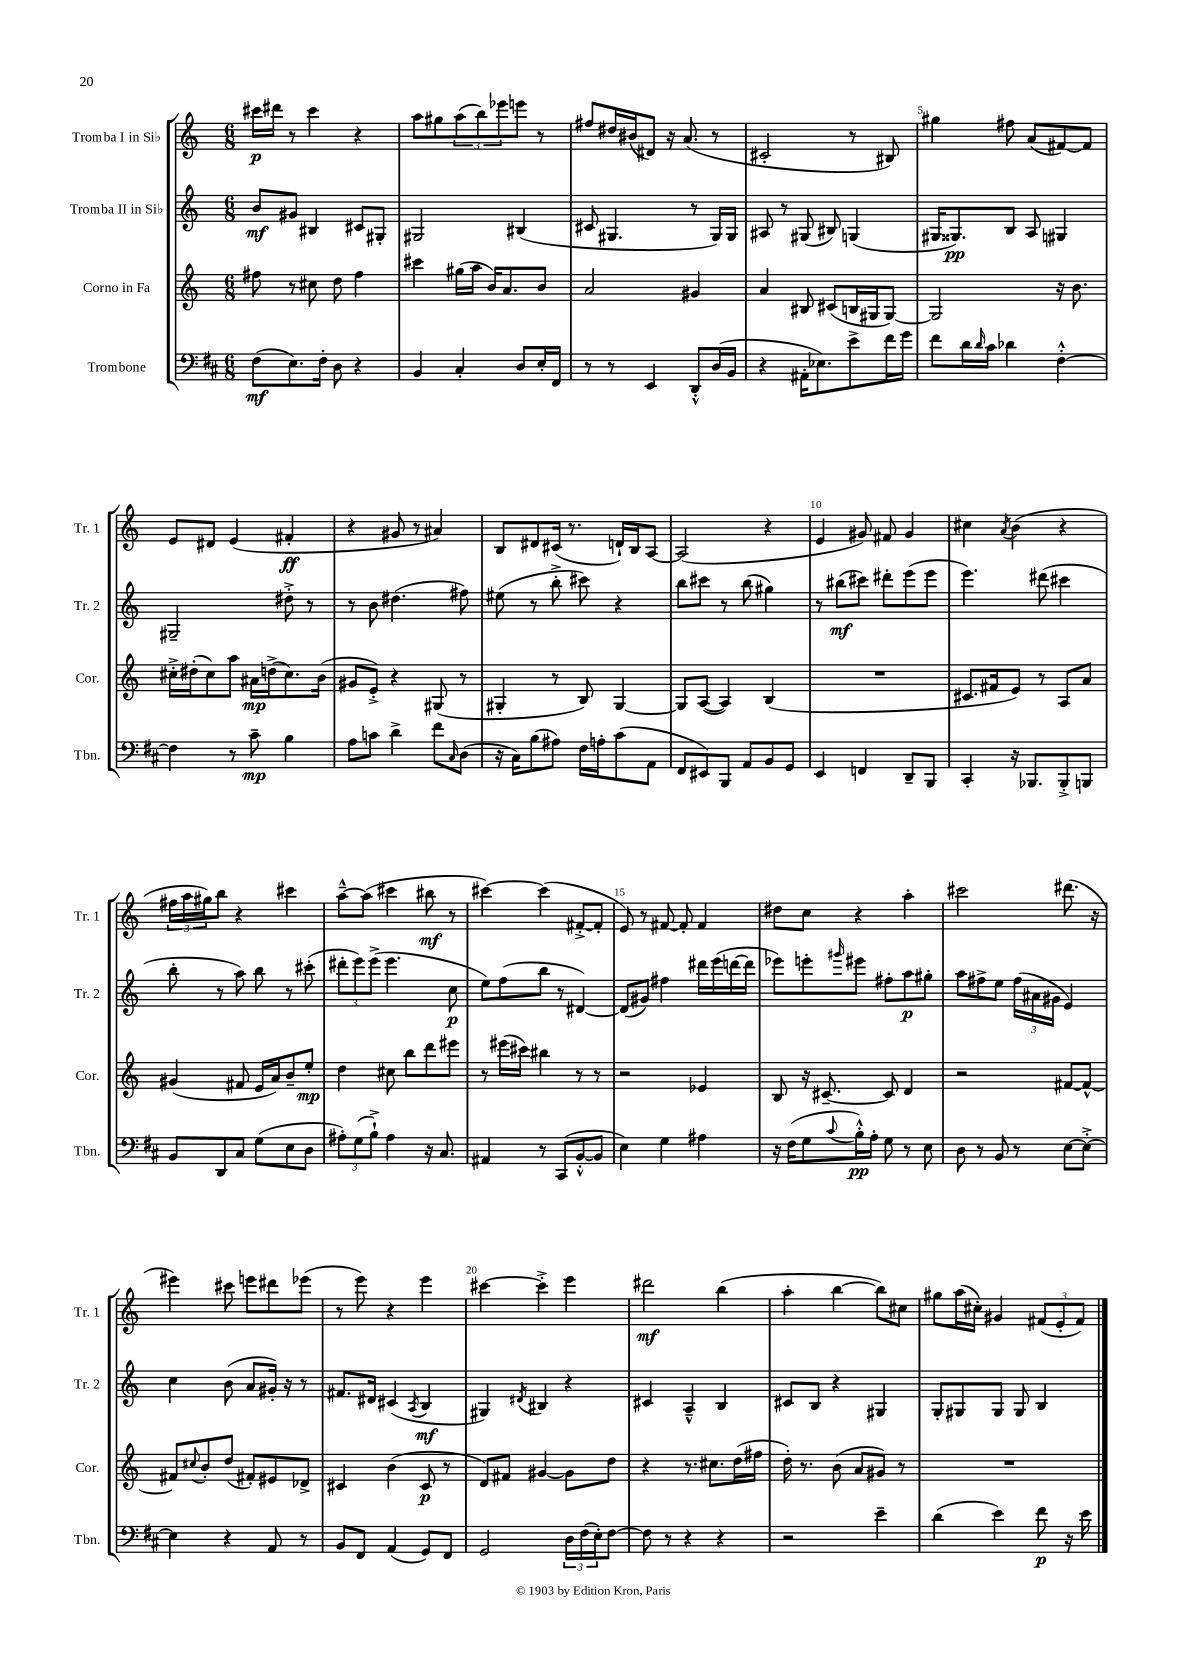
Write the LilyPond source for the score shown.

<<
\new StaffGroup <<
\new Staff = "s0" \with { instrumentName = "Tromba I in Sib" shortInstrumentName = "Tr. 1" } {
    \clef treble \key c \major \numericTimeSignature \time 6/8
    cis'''16\p dis'''16 r8 cis'''4 r4 |
    a''8 gis''8 \tuplet 3/2 { a''8( b''8) ees'''8 } e'''8 r8 |
    fis''8 dis''16 bis'16( dis'8) r16 a'8.( r8 |
    cis'2-. r8 bis8) |
    gis''4 fis''8 a'8( fis'8~) fis'8 |
    e'8 dis'8 e'4( fis'4-.\ff |
    r4 gis'8 r8 ais'4) |
    b8 dis'8 cis'16( r8. d'16-!) b16 a8~ |
    a2( r4 |
    e'4 gis'8) fis'8 gis'4 |
    cis''4 \acciaccatura { a'8 } b'4( r4 |
    \tuplet 3/2 { fis''16 a''16 gis''16) } b''8 r4 cis'''4 |
    a''8~---^ a''8( cis'''4 bis''8\mf r8 |
    cis'''4~) cis'''4( fis'8~-.-> fis'8-. |
    e'8) r8 fis'8~ fis'8-. fis'4 |
    dis''8 c''8 r4 a''4-. |
    cis'''2 dis'''8.( r16 |
    eis'''4) cis'''8 e'''8 dis'''8 ees'''8( |
    r8 e'''8) r4 e'''4 |
    cis'''4~ cis'''4-.-> e'''4 |
    dis'''2\mf b''4( |
    a''4-. b''4~ b''8) cis''8 |
    gis''8 a''16( cis''16-.) gis'4 \tuplet 3/2 { fis'8( e'8-. fis'8) } \bar "|." |
}
\new Staff = "s1" \with { instrumentName = "Tromba II in Sib" shortInstrumentName = "Tr. 2" } {
    \clef treble \key c \major \numericTimeSignature \time 6/8
    b'8\mf gis'8 bis4 cis'8 gis8-. |
    gis2 bis4( |
    cis'8 gis4. r8 gis16) gis16 |
    ais8 r8 gis8( bis8) g4( |
    gis16 gisis8.\pp) b8 a8 gis4 |
    gis2-- dis''8-.-> r8 |
    r8 b'8 dis''4.( fis''8) |
    eis''8( r8 b''8-.-> cis'''8) r4 |
    b''8 cis'''8 r8 b''8( gis''4) |
    r8 bis''8\mf( cis'''8) dis'''8-. e'''8( e'''8 |
    e'''4.) dis'''8( cis'''4 |
    b''8-. r8 a''8) b''8 r8 cis'''8-.( |
    \tuplet 3/2 { dis'''8-. e'''8) e'''8->( } e'''4. c''8\p |
    e''8) f''8( b''8 r8 dis'4~) |
    dis'8( gis'8) fis''4 dis'''16 e'''16( d'''16~ d'''16 |
    ees'''8) e'''8-. \grace { gis'''16 } eis'''8 fis''8-. a''8\p gis''8-. |
    a''8 fis''8-> e''8 \tuplet 3/2 { fis''16( ais'16 gis'16 } e'4) |
    c''4 b'8( a'8 gis'16-.) r16 r8 |
    fis'8. dis'16 cis'4( \acciaccatura { a8 } b4\mf |
    gis4) \acciaccatura { dis'8 } bis4 r4 |
    cis'4 a4---^ b4 |
    cis'8 b8 r4 gis4 |
    g8-. gis8 gis8 gis8 b4 \bar "|." |
}
\new Staff = "s2" \with { instrumentName = "Corno in Fa" shortInstrumentName = "Cor." } {
    \clef treble \key c \major \numericTimeSignature \time 6/8
    fis''8 r8 cis''8 d''8 fis''4 |
    cis'''4 gis''16( a''16 b'16) a'8. b'8 |
    a'2 gis'4 |
    a'4 bis8 cis'8( b16 gis16 gis8~) |
    gis2 r16 b'8. |
    cis''16-.-> dis''16-.( cis''8) a''8 ais'16\mp d''16->( cis''8.) b'16( |
    gis'8 e'8-.->) r4 gis8( r8 |
    gis4-. r8 b8) gis4~ |
    gis8 a8~( a4) b4( |
    R2. |
    cis'8. fis'16 e'8) r8 a8 a'8 |
    gis'4( fis'8 e'16 a'16) b'8-- e''8-.\mp |
    d''4 cis''8 b''8 d'''8 eis'''8 |
    r8 eis'''16( cis'''16) bis''4 r8 r8 |
    r2 ees'4 |
    b8 r16 cis'8.~-- cis'8 d'4 |
    r2 fis'8~ fis'8~-^ |
    fis'8 \appoggiatura { cis''8 } b'8-. d''8( fis'8-.) eis'8 des'8-> |
    cis'4 b'4( cis'8\p r8 |
    d'8) fis'8 gis'4~ gis'8 d''8 |
    r4 r8. cis''8. d''16( fis''16 |
    d''16-.) r8. b'8( a'8 gis'8) r8 |
    R2. \bar "|." |
}
\new Staff = "s3" \with { instrumentName = "Trombone" shortInstrumentName = "Tbn." } {
    \clef bass \key d \major \numericTimeSignature \time 6/8
    fis8\mf( e8.) fis16-. d8 r4 |
    b,4 cis4-. d8 e16-. fis,16 |
    r8 r8 e,4 d,8-.-^ d16( b,16 |
    r4 ais,16-. ees8.) e'8-> fis'16 g'16 |
    fis'8 d'16 \grace { d'16 } cis'16 des'4 fis4~-.-^ |
    fis4 r8 cis'8--\mp b4 |
    a8 c'8 d'4-> fis'8 \grace { cis16 } d8( |
    r16 cis16) b8( ais8) fis16 a16-. cis'8( a,8 |
    fis,8 eis,8) b,,8 a,8 b,8 g,8 |
    e,4 f,4 d,8-- b,,8 |
    cis,4-. r16 bes,,8. bes,,8-.-> b,,8 |
    b,8 d,8 cis8 g8( e8 d8 |
    \tuplet 3/2 { ais8-.) g8( b8-!->) } ais4 r16 cis8. |
    ais,4 r8 cis,8( b,8~-.-^ b,8 |
    e4) g4 ais4 |
    r16 fis16( g8 \appoggiatura { cis'8 } b16-.-^\pp) a16-. g8 r8 e8 |
    d8 r8 b,8 r8 e8~ e8~-.-> |
    e4 r4 a,8 r8 |
    b,8 fis,8 a,4( g,8) fis,8 |
    g,2 \tuplet 3/2 { d16 fis16( e16-.) } fis8~ |
    fis8 r8 r4 r4 |
    r2 e'4-- |
    d'4( e'4) fis'8\p r16 e'16 \bar "|." |
}
>>
>>
\layout { \context { \Score \override BarNumber.break-visibility = ##(#f #t #t) barNumberVisibility = #(every-nth-bar-number-visible 5) } }
